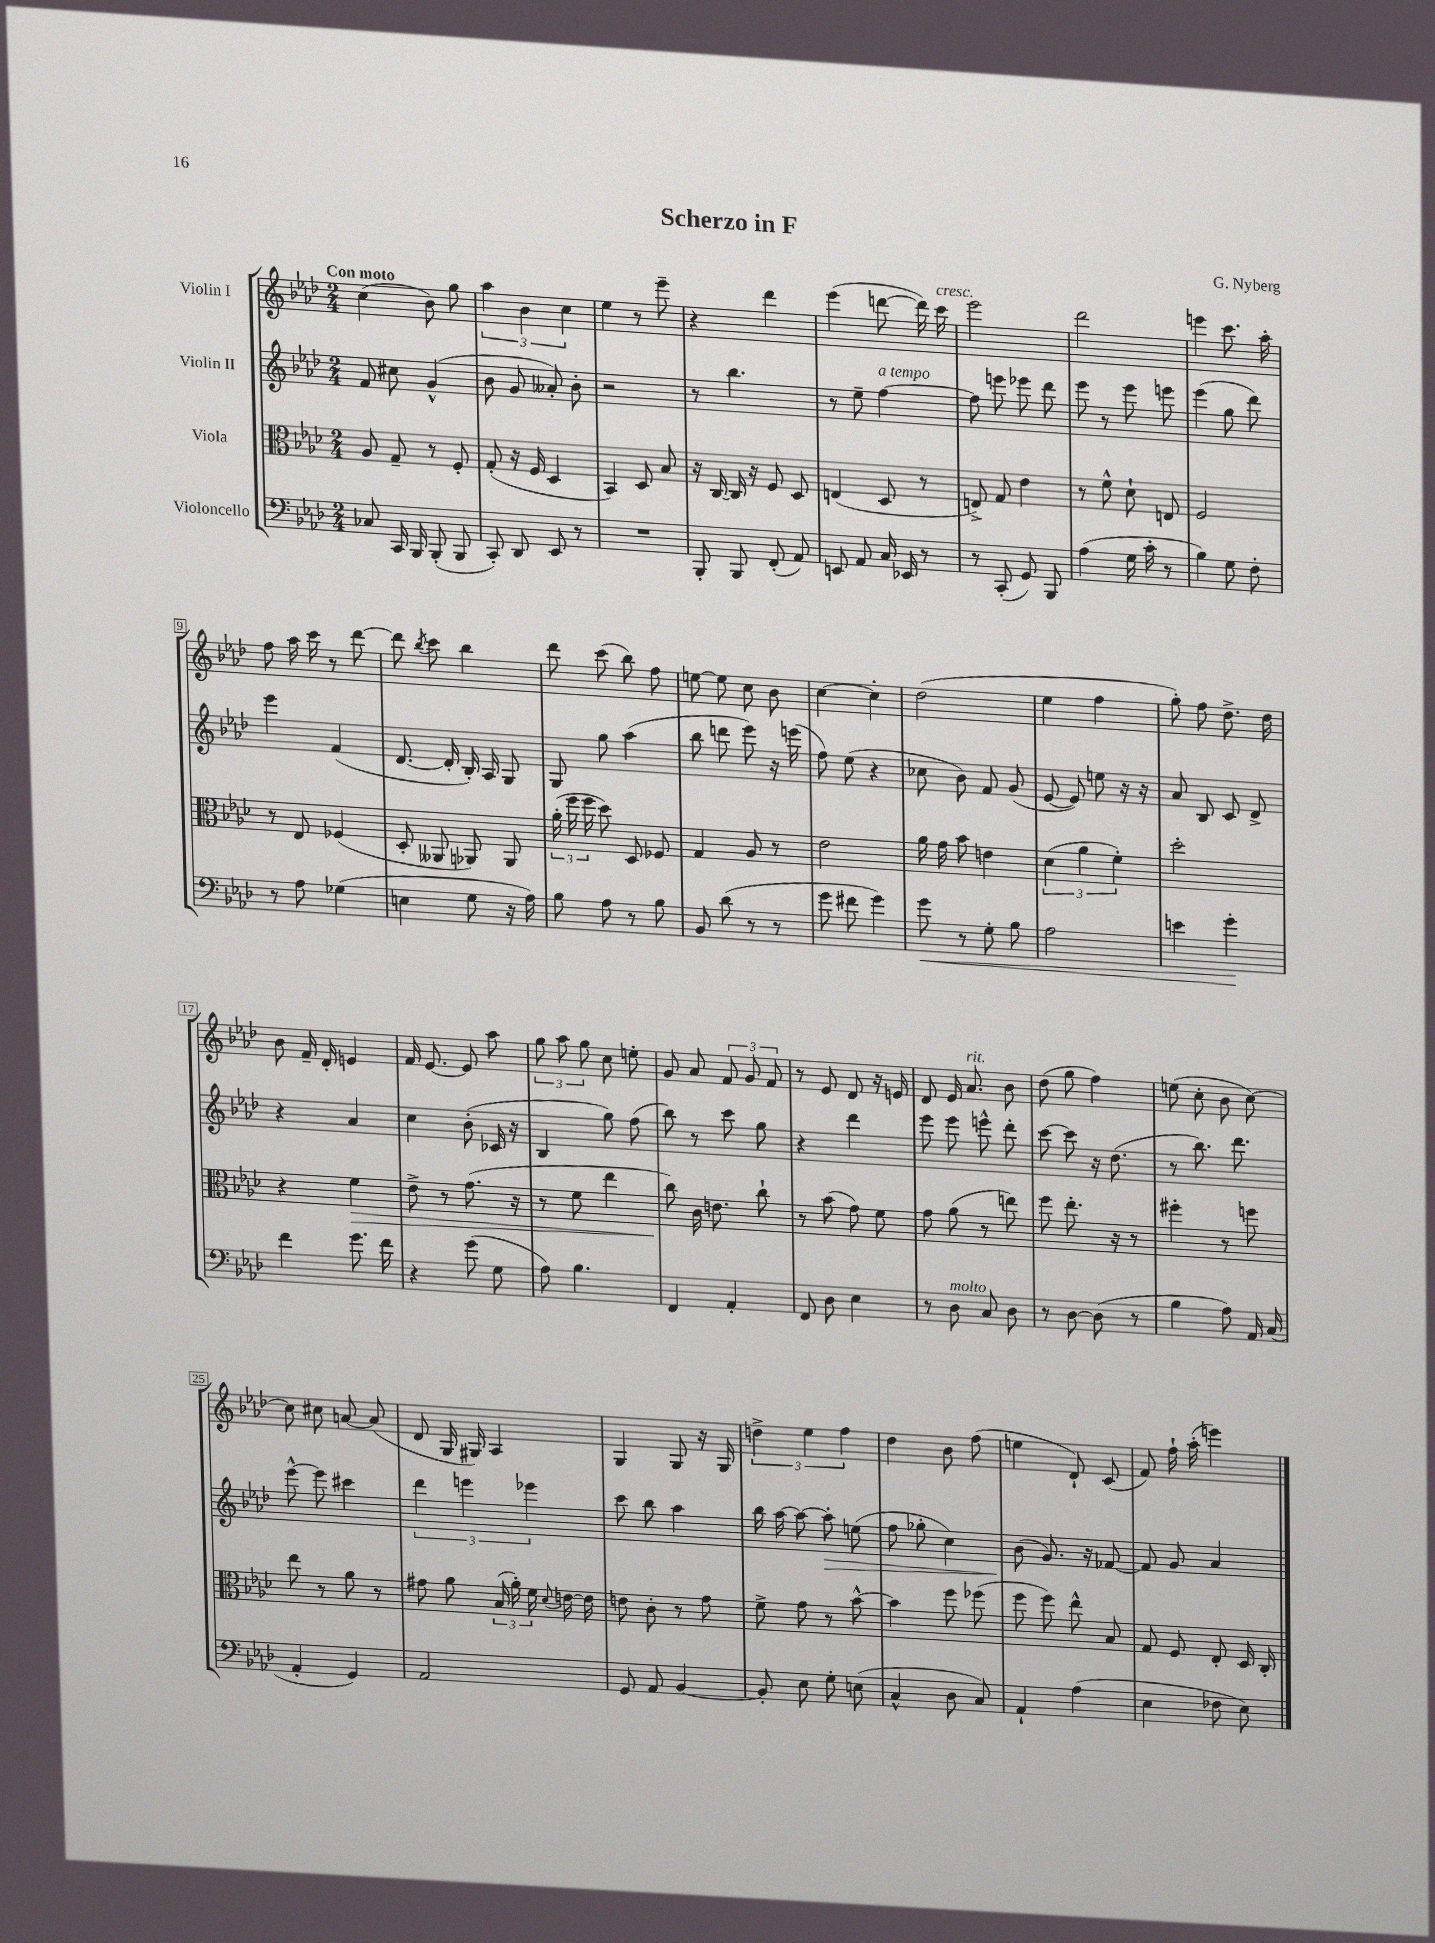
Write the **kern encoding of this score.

**kern	**dynam	**kern	**dynam	**kern	**dynam	**kern
*part4	*part4	*part3	*part3	*part2	*part2	*part1
*staff4	*staff4	*staff3	*staff3	*staff2	*staff2	*staff1
*I"Violoncello	*	*I"Viola	*	*I"Violin II	*	*I"Violin I
*clefF4	*	*clefC3	*	*clefG2	*	*clefG2
*k[b-e-a-d-]	*	*k[b-e-a-d-]	*	*k[b-e-a-d-]	*	*k[b-e-a-d-]
*M2/4	*	*M2/4	*	*M2/4	*	*M2/4
=1	=1	=1	=1	=1	=1	=1
!	!	!	!	!	!	!LO:TX:a:B:t=Con moto
8C-X/	.	8A-/	.	8f/	.	(4cc\
16CC/	.	8G~/	.	8cc#X\	.	.
16BBB-/	.	.	.	.	.	.
(8BBB-'/	.	8r	.	(4g^^/	.	8b-\)
8BBB-/	.	8F'/	.	.	.	8gg\
=2	=2	=2	=2	=2	=2	=2
8CC'/)	.	(8G'/	.	8b-\	.	6aa-\
8DD-/	.	16r	.	8g/	.	.
.	.	.	.	.	.	6b-\
.	.	16F/	.	.	.	.
8EE-/	.	4D-/	.	8a--X'/)	.	.
.	.	.	.	.	.	6cc\
8r	.	.	.	8b-'\	.	.
=3	=3	=3	=3	=3	=3	=3
2r	.	4BB-/)	.	2r	.	4ee-\
.	.	8D-/	.	.	.	8r
.	.	8B-/	.	.	.	8eee-~\
=4	=4	=4	=4	=4	=4	=4
8BBB-'/	.	16r	.	8r	.	4r
.	.	[16C/	.	.	.	.
8BBB-/	.	16C/]	.	4.bb-\	.	.
.	.	16r	.	.	.	.
(8FF'/	.	8F/	.	.	.	4ddd-\
8AA-/)	.	8D-/	.	.	.	.
=5	=5	=5	=5	=5	=5	=5
8EEn/	.	(4En/	.	8r	.	(4eee-\
8AA-/	.	.	.	8ee-~\	.	.
!	!	!	!	!LO:TX:a:i:t=a tempo	!	!
16C/	.	8D-/	.	[4ff\	.	[8dddn\
16EE-X/	.	.	.	.	.	.
8r	.	8r	.	.	.	16ddd\])
!	!	!	!	!	!	!LO:TX:a:i:t=cresc.
.	.	.	.	.	.	16ccc\
=6	=6	=6	=6	=6	=6	=6
8r	.	8En^/)	.	8ff\]	.	2eee-\
(8CC'/	.	8G/	.	8eeen\	.	.
8GG/)	.	4e-\	.	8eee-X\	.	.
8BBB-/	.	.	.	8ddd-\	.	.
=7	=7	=7	=7	=7	=7	=7
(4A-\	.	8r	.	8eee-\	.	2ddd-\
.	.	8f^^\	.	8r	.	.
16G\	.	8d-`\	.	8eee-\	.	.
16c'\	.	.	.	.	.	.
8r	.	8En/	.	8eeen\	.	.
=8	=8	=8	=8	=8	=8	=8
4B-\)	.	2F/	.	(4eee-\	.	4eeen\
8G\	.	.	.	8gg\	.	8.ccc\
8F'\	.	.	.	8ddd-\)	.	.
.	.	.	.	.	.	16aa-'\
!!LO:LB:g=z
=9	=9	=9	=9	=9	=9	=9
8r	.	8r	.	4eee-\	.	8ff\
8A-\	.	8E-/	.	.	.	16aa-\
.	.	.	.	.	.	16ccc\
(4G-X\	.	(4F-X/	.	(4f/	.	8r
.	.	.	.	.	.	[8ddd-\
=10	=10	=10	=10	=10	=10	=10
4En\	.	8D-'/	.	[8.d-/	.	8ddd-\]
.	.	.	.	.	.	8qbb-/
.	.	8AA--X/	.	.	.	8ccc\
.	.	.	.	16d-'/]	.	.
8G\	.	8AA-X/)	.	16B-'/)	.	4bb-\
.	.	.	.	16A-/	.	.
16r	.	8AA-/	.	8G/	.	.
16A-\)	.	.	.	.	.	.
=11	=11	=11	=11	=11	=11	=11
8B-\	.	(24a-'\	.	8G/	.	8ddd-\
.	.	24ff\	.	.	.	.
.	.	24ff\	.	.	.	.
8A-\	.	8dd-\)	.	8gg\	.	(8ccc\
8r	.	8D-/	.	(4aa-\	.	8bb-\)
8B-\	.	8F-X/	.	.	.	8ff\
=12	=12	=12	=12	=12	=12	=12
8BB-/	.	4G/	.	8bb-\	.	[8een\
(8d-\	.	.	.	8dddn\	.	8ee\]
8r	.	8A-/	.	8eee-\)	.	8cc\
8r	.	8r	.	16r	.	8b-\
.	.	.	.	(16eeen\	.	.
=13	=13	=13	=13	=13	=13	=13
8g\	.	2e-\	.	8ff\)	.	[4cc\
8f#X\	.	.	.	(8ee-\	.	.
4g\)	.	.	.	4r	.	4cc'\]
=14	=14	=14	=14	=14	=14	=14
!	!LO:HP:b	!	!	!	!	!
8g\	<	16a-\	.	8cc-X\	.	(2dd-\
.	.	16g\	.	.	.	.
8r	.	8b-\	.	8b-\)	.	.
8G'\	.	4en\	.	8f/	.	.
8B-\	.	.	.	(8g/	.	.
=15	=15	=15	=15	=15	=15	=15
2A-\	.	(6d-\	.	[8e-/	.	4ee-\
.	.	.	.	8e-/])	.	.
.	.	6a-\	.	.	.	.
.	.	.	.	8een\	.	4ff\
.	.	6f'\)	.	.	.	.
.	.	.	.	16r	.	.
.	.	.	.	16r	.	.
=16	=16	=16	=16	=16	=16	=16
4en\	.	2dd-'\	.	8a-/	.	8gg'\)
.	.	.	.	8B-/	.	8ff\
4g'\	.	.	.	8c/	.	8.dd-^\
.	.	.	.	8d-^/	.	.
.	.	.	.	.	.	16dd-\
.	[	.	.	.	.	.
!!LO:LB:g=z
=17	=17	=17	=17	=17	=17	=17
4f\	.	4r	.	4r	.	8b-\
.	.	.	.	.	.	16f~/
.	.	.	.	.	.	16d-'/
!	!	!	!LO:HP:b	!	!	!
8.g\	.	4f\	>	4a-/	.	4en/
16f\	.	.	.	.	.	.
=18	=18	=18	=18	=18	=18	=18
4r	.	8e-^\	.	4cc\	.	16f/
.	.	.	.	.	.	[8.e-/
.	.	8r	.	.	.	.
(8g\	.	(8.g\	.	(8b-'\	.	8e-/]
8G\	.	.	.	16c-X/	.	8aa-\
.	.	16r	.	16r	.	.
=19	=19	=19	=19	=19	=19	=19
8A-\)	.	8r	.	4B-/	.	12gg\
.	.	.	.	.	.	12aa-\
4.B-\	.	8f\	.	.	.	.
.	.	.	.	.	.	12gg\
.	.	4ee-\	.	8gg\)	.	8cc\
.	.	.	.	(8ff\	.	8een'\
=20	=20	=20	=20	=20	=20	=20
4FF/	.	8cc\)	.	8bb-\)	.	8g/
.	.	16c\	]	8r	.	8a-/
.	.	8.en\	.	.	.	.
4AA-'/	.	.	.	8ccc\	.	12f/
.	.	.	.	.	.	12g/
.	.	8cc`\	.	8gg\	.	.
.	.	.	.	.	.	12f/
=21	=21	=21	=21	=21	=21	=21
8FF/	.	8r	.	4r	.	8r
8D-\	.	(8b-\	.	.	.	8e-/
4E-\	.	8g\)	.	4ddd-\	.	8d-/
.	.	8f\	.	.	.	16r
.	.	.	.	.	.	16en/
=22	=22	=22	=22	=22	=22	=22
8r	.	8g\	.	8eee-\	.	8d-/
!LO:TX:a:i:t=molto	!	!	!	!	!	!
8D-\	.	(8a-\	.	8eee-\	.	16e-/
!	!	!	!	!	!	!LO:TX:a:i:t=rit.
.	.	.	.	.	.	8.a-/
8C/	.	8r	.	8eeen^^\	.	.
8D-\	.	8een\)	.	8ddd-'\	.	8b-\
=23	=23	=23	=23	=23	=23	=23
8r	.	8ff\	.	[8ccc\	.	(8dd-\
[8D-\	.	8.ee-'\	.	8ccc\]	.	8gg\
(8D-\]	.	.	.	16r	.	4ff\)
.	.	16r	.	(8.dd-\	.	.
8r	.	8r	.	.	.	.
=24	=24	=24	=24	=24	=24	=24
4B-\	.	4ff#X'\	.	8r	.	(8een\
.	.	.	.	8.bb-\)	.	8cc'\
8A-\)	.	8r	.	.	.	8b-\
.	.	.	.	8.ddd-\	.	.
16AA-/	.	8ffn\	.	.	.	[8cc\)
(16C/	.	.	.	.	.	.
!!LO:LB:g=z
=25	=25	=25	=25	=25	=25	=25
4AA-'/	.	8ee-\	.	[8eee-^^\	.	8cc\]
.	.	8r	.	8eee-\]	.	8cc#X\
4GG/)	.	8a-\	.	4ccc#X\	.	[8an/
.	.	8r	.	.	.	(8a/]
=26	=26	=26	=26	=26	=26	=26
2AA-/	.	8g#X\	.	6ddd-\	.	8d-/
.	.	8a-\	.	.	.	16G/
.	.	.	.	6eeen\	.	.
.	.	.	.	.	.	16G#X/)
.	.	(24B-/	.	.	.	4A-/
.	.	24a-'\)	.	.	.	.
.	.	24f\	.	6eee-X\	.	.
.	.	8qqd-/	.	.	.	.
.	.	[16en\	.	.	.	.
.	.	16e\]	.	.	.	.
=27	=27	=27	=27	=27	=27	=27
8GG/	.	8en\	.	8ccc\	.	4G/
8AA-/	.	8c'\	.	8bb-\	.	.
[4BB-/	.	8r	.	4aa-\	.	8G/
.	.	8g\	.	.	.	16r
.	.	.	.	.	.	16G/
=28	=28	=28	=28	=28	=28	=28
8BB-'/]	.	8f^\	.	16bb-\	.	6ddn^\
.	.	.	.	[16aa-\	.	.
8E-\	.	8g\	.	8aa-\_	.	.
.	.	.	.	.	.	6ee-\
!	!	!	!	!	!LO:HP:b	!
8G'\	.	8r	.	8aa-'\]	>	.
.	.	.	.	.	.	6ff\
(8En\	.	[8b-^^\	.	(8een\	.	.
=29	=29	=29	=29	=29	=29	=29
4C^^/	.	4b-\]	.	8ff\	.	4dd-\
.	.	.	.	8gg-X'\	.	.
8D-\	.	8ff\	.	4cc\)	.	8b-\
8C/)	.	(8ff-X\	.	.	.	(8ff\
=30	=30	=30	=30	=30	=30	=30
4AA-`/	.	8ff\	.	(8b-\	.	4een\
.	.	8ff\)	.	8.g/)	]	.
(4A-\	.	8ee-^^\	.	.	.	8d-`/)
.	.	.	.	16r	.	.
.	.	8B-/	.	[8f-X/	.	(8c/
=31	=31	=31	=31	=31	=31	=31
4E-\	.	8G/	.	8f-/]	.	8f/)
.	.	8F/	.	8g/	.	16ff`\
.	.	.	.	.	.	(16aa-'\
8F-X\	.	8E-'/	.	4a-/	.	4eeen\)
8E-\)	.	16D-/	.	.	.	.
.	.	16C'/	.	.	.	.
==	==	==	==	==	==	==
*-	*-	*-	*-	*-	*-	*-
